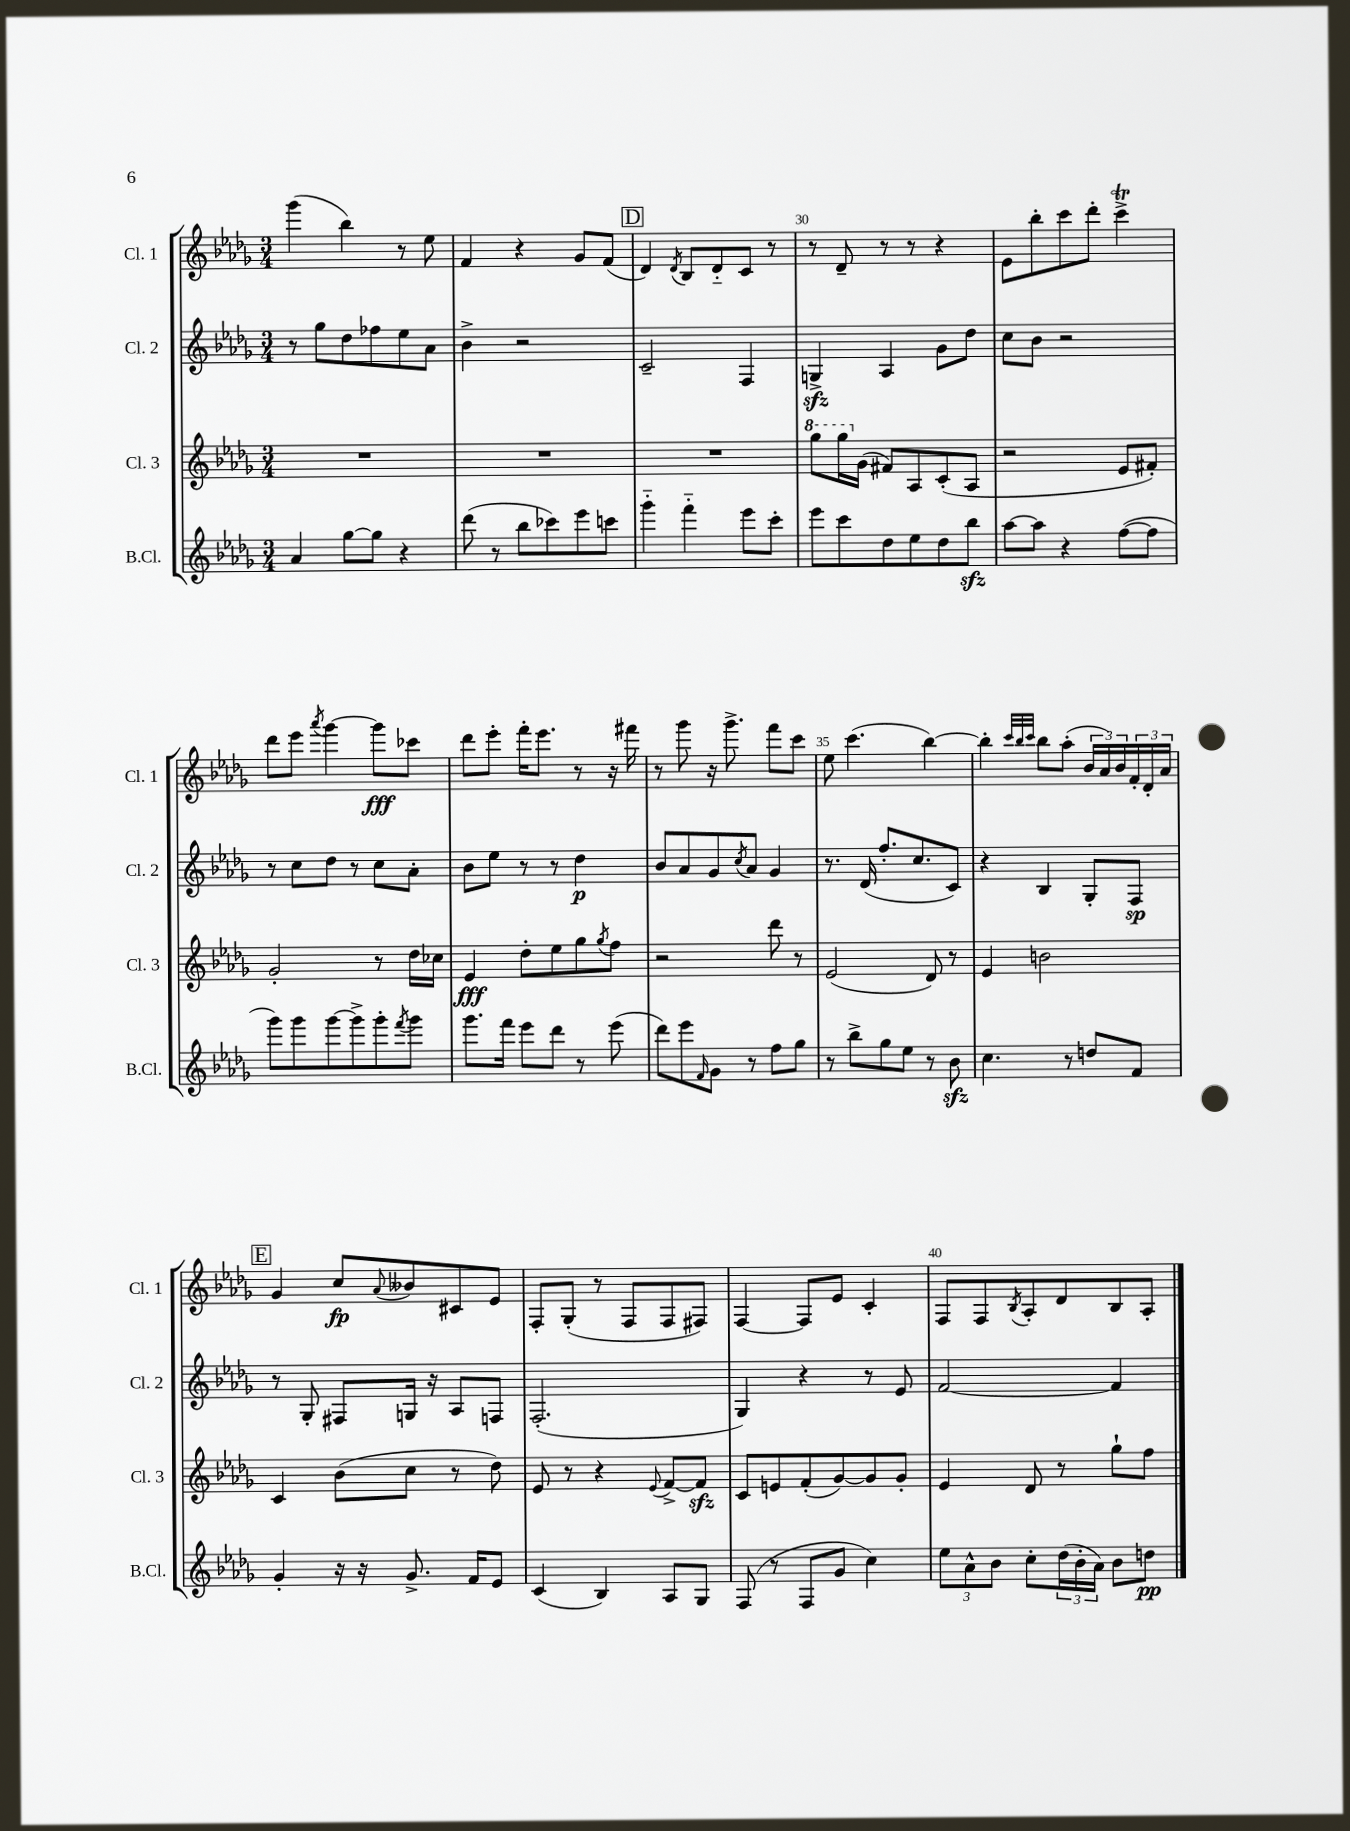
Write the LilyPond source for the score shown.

<<
\new StaffGroup <<
\new Staff = "s0" \with { instrumentName = "Cl. 1" shortInstrumentName = "Cl. 1" } {
    \clef treble \key des \major \numericTimeSignature \time 3/4
    ges'''4( bes''4) r8 ees''8 |
    f'4 r4 ges'8 f'8( |
    \mark \markup { \box "D" } des'4) \acciaccatura { des'8 } bes8 des'8-_ c'8 r8 |
    r8 des'8-- r8 r8 r4 |
    ees'8 bes''8-. c'''8 des'''8-. c'''4->\trill |
    des'''8 ees'''8 \acciaccatura { aes'''8 } ges'''4~ ges'''8\fff ces'''8 |
    des'''8 ees'''8-. f'''16-. ees'''8. r8 r16 fis'''16 |
    r8 ges'''8 r16 ges'''8.-> f'''8 c'''8 |
    ees''8 c'''4.( bes''4~) |
    bes''4-. \grace { c'''32 bes''32 c'''32 } bes''8 aes''8-.( \tuplet 3/2 { bes'16 aes'16) bes'16 } \tuplet 3/2 { f'16-. des'16-. aes'16 } |
    \mark \markup { \box "E" } ges'4 c''8\fp \appoggiatura { aes'8 } beses'8 cis'8 ees'8 |
    f8-. ges8-.( r8 f8 f8 fis8) |
    f4~ f8 ees'8 c'4-. |
    f8 f8 \acciaccatura { bes8 } aes8-. des'8 bes8 aes8-. \bar "|." |
}
\new Staff = "s1" \with { instrumentName = "Cl. 2" shortInstrumentName = "Cl. 2" } {
    \clef treble \key des \major \numericTimeSignature \time 3/4
    r8 ges''8 des''8 fes''8 ees''8 aes'8 |
    bes'4-> r2 |
    \mark \markup { \box "D" } c'2-- f4 |
    g4->\sfz aes4 ges'8 des''8 |
    c''8 bes'8 r2 |
    r8 c''8 des''8 r8 c''8 aes'8-. |
    bes'8 ees''8 r8 r8 des''4\p |
    bes'8 aes'8 ges'8 \acciaccatura { c''8 } aes'8 ges'4 |
    r8. des'16( f''8.-. c''8. c'8) |
    r4 bes4 ges8-. f8\sp |
    \mark \markup { \box "E" } r8 ges8-. fis8 g16 r16 aes8 f8 |
    f2.-.( |
    ges4) r4 r8 ees'8 |
    f'2~ f'4 \bar "|." |
}
\new Staff = "s2" \with { instrumentName = "Cl. 3" shortInstrumentName = "Cl. 3" } {
    \clef treble \key des \major \numericTimeSignature \time 3/4
    R2. |
    R2. |
    \mark \markup { \box "D" } R2. |
    \ottava #1 ges'''8 ges'''16 \ottava #0 ges'16( fis'8) aes8 c'8-.( aes8 |
    r2 ees'8 fis'8-.) |
    ges'2-. r8 des''16 ces''16 |
    ees'4\fff des''8-. ees''8 ges''8 \acciaccatura { ges''8 } f''8 |
    r2 des'''8 r8 |
    ees'2( des'8) r8 |
    ees'4 b'2 |
    \mark \markup { \box "E" } c'4 bes'8( c''8 r8 des''8) |
    ees'8 r8 r4 \appoggiatura { ees'8 } f'8~-> f'8\sfz |
    c'8 e'8 f'8-.( ges'8~) ges'8 ges'8-. |
    ees'4 des'8 r8 ges''8-! f''8 \bar "|." |
}
\new Staff = "s3" \with { instrumentName = "B.Cl." shortInstrumentName = "B.Cl." } {
    \clef treble \key des \major \numericTimeSignature \time 3/4
    aes'4 ges''8~ ges''8 r4 |
    des'''8( r8 bes''8 ces'''8) ees'''8 c'''8 |
    \mark \markup { \box "D" } ges'''4-_ f'''4-_ ees'''8 c'''8-. |
    ees'''8 c'''8 des''8 ees''8 des''8 bes''8\sfz |
    aes''8~ aes''8 r4 f''8~( f''8 |
    ges'''8) ges'''8 ges'''8~ ges'''8-> ges'''8-. \acciaccatura { f'''8 } ges'''8 |
    ges'''8. f'''16 ees'''8 des'''8 r8 ees'''8( |
    des'''8) ees'''8 \grace { f'16 } ges'8 r8 f''8 ges''8 |
    r8 bes''8-> ges''8 ees''8 r8 bes'8\sfz |
    c''4. r8 d''8 f'8 |
    \mark \markup { \box "E" } ges'4-. r16 r16 ges'8.-> f'16 ees'8 |
    c'4( bes4) aes8 ges8 |
    f8( r8 f8 ges'8 c''4) |
    \tuplet 3/2 { ees''8 aes'8-^ bes'8 } c''8-. \tuplet 3/2 { des''16( bes'16-. aes'16) } bes'8 d''8\pp \bar "|." |
}
>>
>>
\layout { \context { \Score currentBarNumber = #27 \override BarNumber.break-visibility = ##(#f #t #t) barNumberVisibility = #(every-nth-bar-number-visible 5) } }
